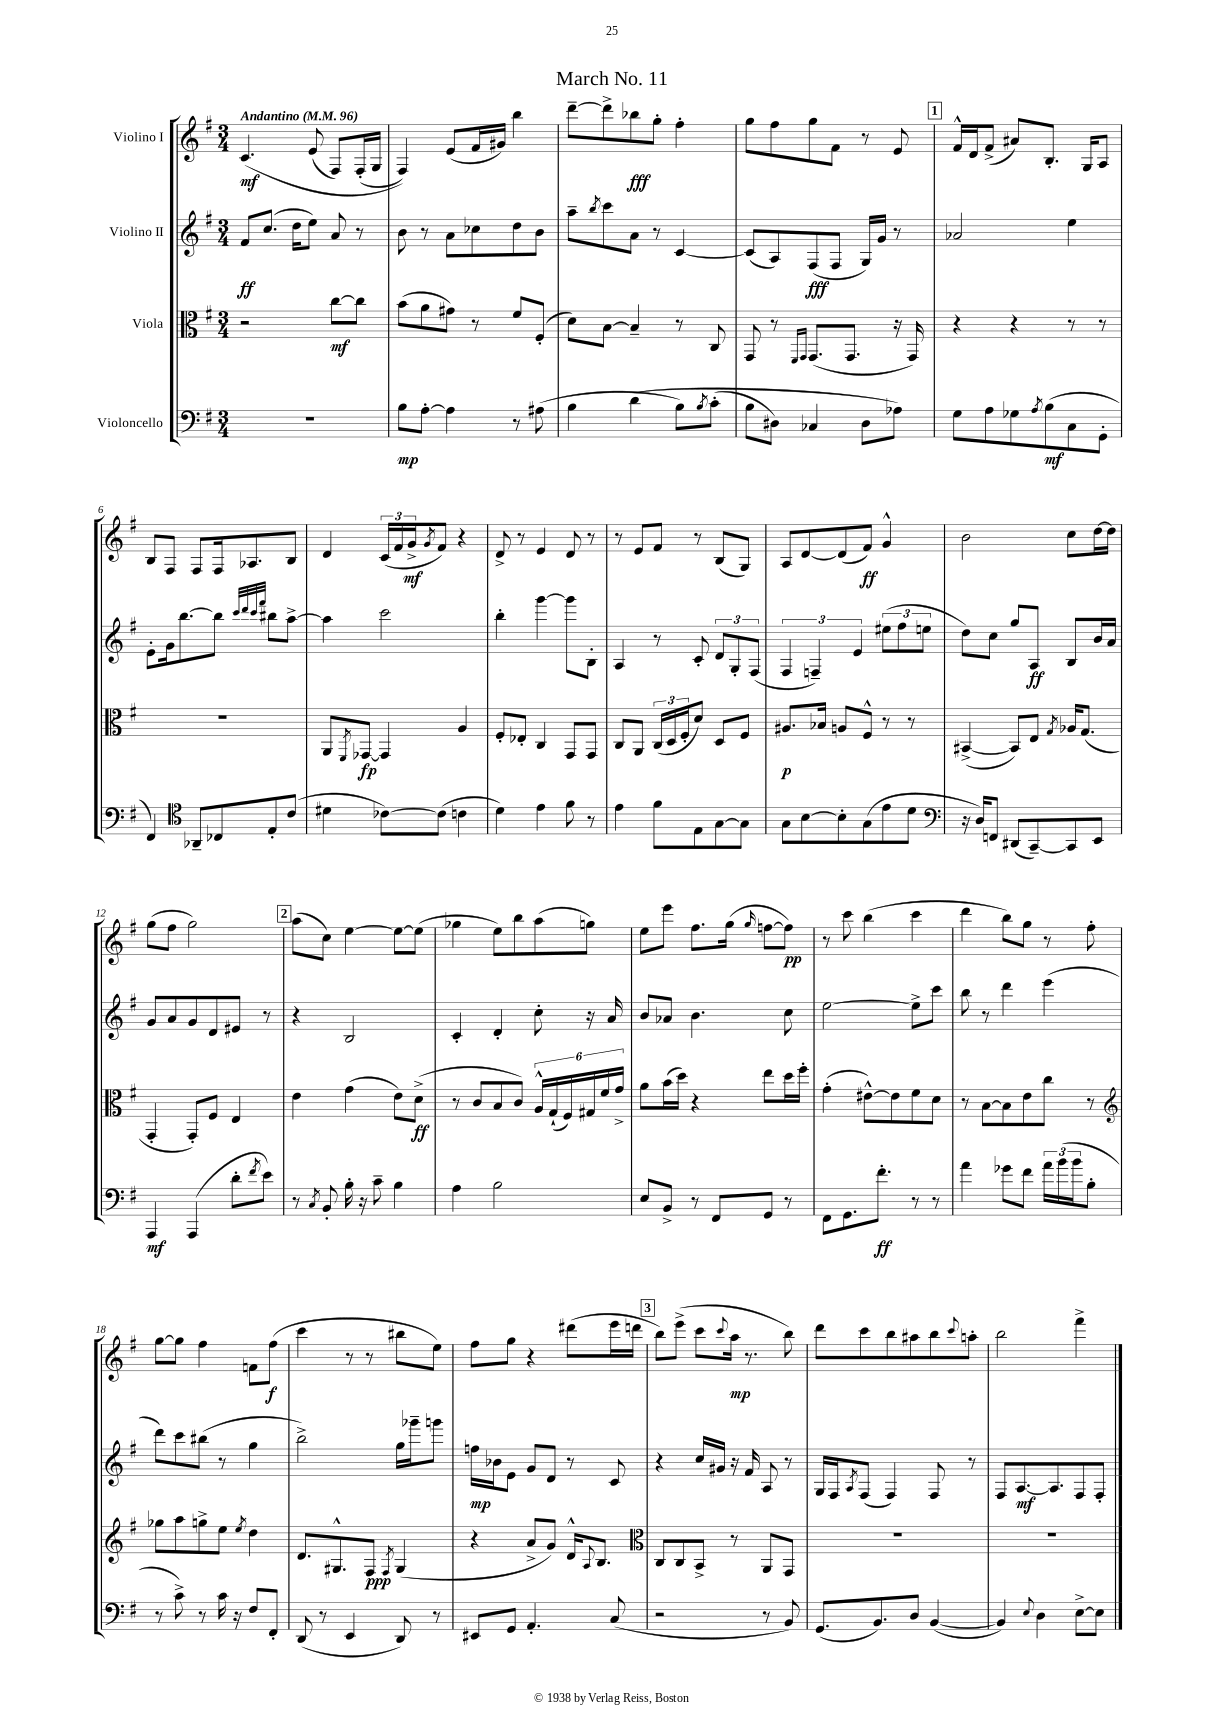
\header { title = "March No. 11" }
<<
\new StaffGroup <<
\new Staff = "s0" \with { instrumentName = "Violino I" } {
    \clef treble \key g \major \numericTimeSignature \time 3/4 \tempo "Andantino" 4 = 96
    c'4.\mf\( e'8( fis8) fis16-.( g16 |
    fis4)\) e'8( fis'16 gis'16) b''4 |
    d'''8~-- d'''8-> bes''8\fff g''8-. fis''4-. |
    g''8 fis''8 g''8 fis'8 r8 e'8 |
    \mark \markup { \box "1" } fis'16-^ d'16 fis'8->( ais'8) b8.-. g16 a8 |
    b8 fis8 fis8 fis16 aes8. b8 |
    d'4 \tuplet 3/2 { c'16( fis'16 g'16->\mf } \acciaccatura { g'8 } fis'8) r4 |
    d'8-> r8 e'4 d'8 r8 |
    r8 e'8 fis'8 r8 b8( g8) |
    a8 d'8~ d'8( fis'8\ff) g'4-^ |
    b'2 c''8 d''16~ d''16 |
    g''8( fis''8 g''2) |
    \mark \markup { \box "2" } a''8( c''8) e''4~ e''8~ e''8( |
    ges''4 e''8) b''8 a''8( g''8) |
    e''8 e'''8 fis''8. g''16( \grace { g''16 } f''8~ f''8\pp) |
    r8 c'''8 b''4( c'''4 |
    d'''4 b''8) g''8 r8 fis''8-. |
    g''8~ g''8 fis''4 f'8 fis''8\f( |
    c'''4 r8 r8 bis''8 e''8) |
    fis''8 g''8 r4 dis'''8( e'''16 d'''16 |
    \mark \markup { \box "3" } b''8) e'''8->( c'''8 \appoggiatura { c'''8 } a''16\mp r8. b''8) |
    d'''8 c'''8 b''8 ais''8 b''8 \appoggiatura { c'''8 } a''8-. |
    b''2 fis'''4-> \bar "|." |
}
\new Staff = "s1" \with { instrumentName = "Violino II" } {
    \clef treble \key g \major \numericTimeSignature \time 3/4
    fis'8\ff c''8.( d''16 e''8) a'8 r8 |
    b'8 r8 a'8 ces''8 d''8 b'8 |
    a''8-- \acciaccatura { b''8 } c'''8 a'8 r8 c'4~ |
    c'8( a8) fis8\fff( fis8 g16) g'16 r8 |
    \mark \markup { \box "1" } aes'2 e''4 |
    e'8-. g'16 b''8.~ b''8 \grace { c'''32 d'''32 c'''32 fis'''32 } bis''8 a''8~-> |
    a''4 c'''2 |
    b''4-. g'''4~ g'''8 b8-. |
    a4 r8 c'8-. \tuplet 3/2 { d'8 g8-. fis8( } |
    \tuplet 3/2 { fis4 f4--) e'4 } \tuplet 3/2 { eis''8( fis''8 e''8 } |
    d''8) c''8 g''8 a8\ff b8 b'16 a'16 |
    g'8 a'8 g'8 d'8 eis'8 r8 |
    \mark \markup { \box "2" } r4 b2 |
    c'4-. d'4-. c''8-. r16 a'16 |
    b'8 aes'8 b'4. c''8 |
    e''2~ e''8-> c'''8 |
    b''8 r8 d'''4 e'''4( |
    d'''8) c'''8 bis''8( r8 g''4 |
    b''2->) g''16 ges'''16-- g'''8 |
    f''16\mp bes'16 e'8 g'8 d'8 r8 c'8 |
    \mark \markup { \box "3" } r4 c''16 gis'16 r16 fis'16 a8 r8 |
    g16 fis16 \acciaccatura { a8 } fis8( fis4) fis8 r8 |
    fis8 a8.~\mf a8. fis8 fis8-. \bar "|." |
}
\new Staff = "s2" \with { instrumentName = "Viola" } {
    \clef alto \key g \major \numericTimeSignature \time 3/4
    r2 c''8~\mf c''8 |
    b'8( a'8 gis'8) r8 fis'8 fis8-.( |
    d'8) b8~ b4-- r8 c8 |
    g,8 r8 \grace { fis,16 g,16 } g,8.( g,8. r16 g,16) |
    \mark \markup { \box "1" } r4 r4 r8 r8 |
    R2. |
    a,8 \acciaccatura { fis,8 } ges,8~\fp ges,4 a4 |
    fis8-. ees8-. c4 g,8 g,8 |
    c8 a,8 \tuplet 3/2 { c16( d16 fis16-. } d'8) d8 fis8 |
    ais8.\p bes16 a8 fis8-^ r8 r8 |
    bis,4~->( bis,8) e8 \acciaccatura { g8 } aes16 g8.( |
    g,4-. g,8-.) fis8 e4 |
    \mark \markup { \box "2" } e'4 g'4( e'8) d'8->\ff( |
    r8 c'8 b8 c'8) \tuplet 6/4 { a16-^ g16-!( fis16) gis16 fis'16 g'16-> } |
    a'8 b'16( d''16) r4 e''8 d''16 fis''16-. |
    g'4-.( eis'8~-^) eis'8 fis'8 d'8 |
    r8 b8~ b8 e'8 c''8 r8 |
    \clef treble ges''8 a''8 g''8-> e''8 \acciaccatura { e''8 } d''4 |
    d'8. gis8.-^ fis8\ppp \acciaccatura { fis8 } gis4( |
    r4 a'8-> g'8) d'16-^ \appoggiatura { a8 } b8. |
    \mark \markup { \box "3" } \clef alto c8 c8 b,8-> r8 a,8 g,8 |
    R2. |
    R2. \bar "|." |
}
\new Staff = "s3" \with { instrumentName = "Violoncello" } {
    \clef bass \key g \major \numericTimeSignature \time 3/4
    R2. |
    b8\mp a8~-. a4 r8 ais8( |
    b4 d'4\( b8) \acciaccatura { b8 } c'8-.( |
    b8 dis8) ces4 dis8 aes8\) |
    \mark \markup { \box "1" } g8 a8 ges8 \acciaccatura { a8 } b8\mf( c8 g,8-. |
    fis,4) \clef tenor aes,8-- ces8 e8-. c'8( |
    dis'4 ces'8~) ces'8( c'4 |
    d'4) e'4 fis'8 r8 |
    e'4 fis'8 e8 g8~ g8 |
    g8 b8~ b8-. g8( e'8 d'8 |
    \clef bass r16 d16) f,8 dis,8( c,8~--) c,8 e,8 |
    a,,4\mf a,,4( d'8-. \acciaccatura { fis'8 } e'8) |
    \mark \markup { \box "2" } r8 \acciaccatura { c8 } b,8-. b16-. r16 c'8-- b4 |
    a4 b2 |
    e8 b,8-> r8 fis,8 g,8 r8 |
    fis,8 g,8. fis'8.-.\ff r8 r8 |
    a'4 ges'8 fis'8 \tuplet 3/2 { a'16 b'16( b'16 } b8-. |
    r8 c'8->) r8 c'16 r16 fis8 fis,8-. |
    d,8( r8 e,4 d,8) r8 |
    eis,8 g,8 a,4.-. c8( |
    \mark \markup { \box "3" } r2 r8 b,8) |
    g,8.( b,8.) d8 b,4~( |
    b,4) \appoggiatura { e8 } d4 e8~-> e8 \bar "|." |
}
>>
>>
